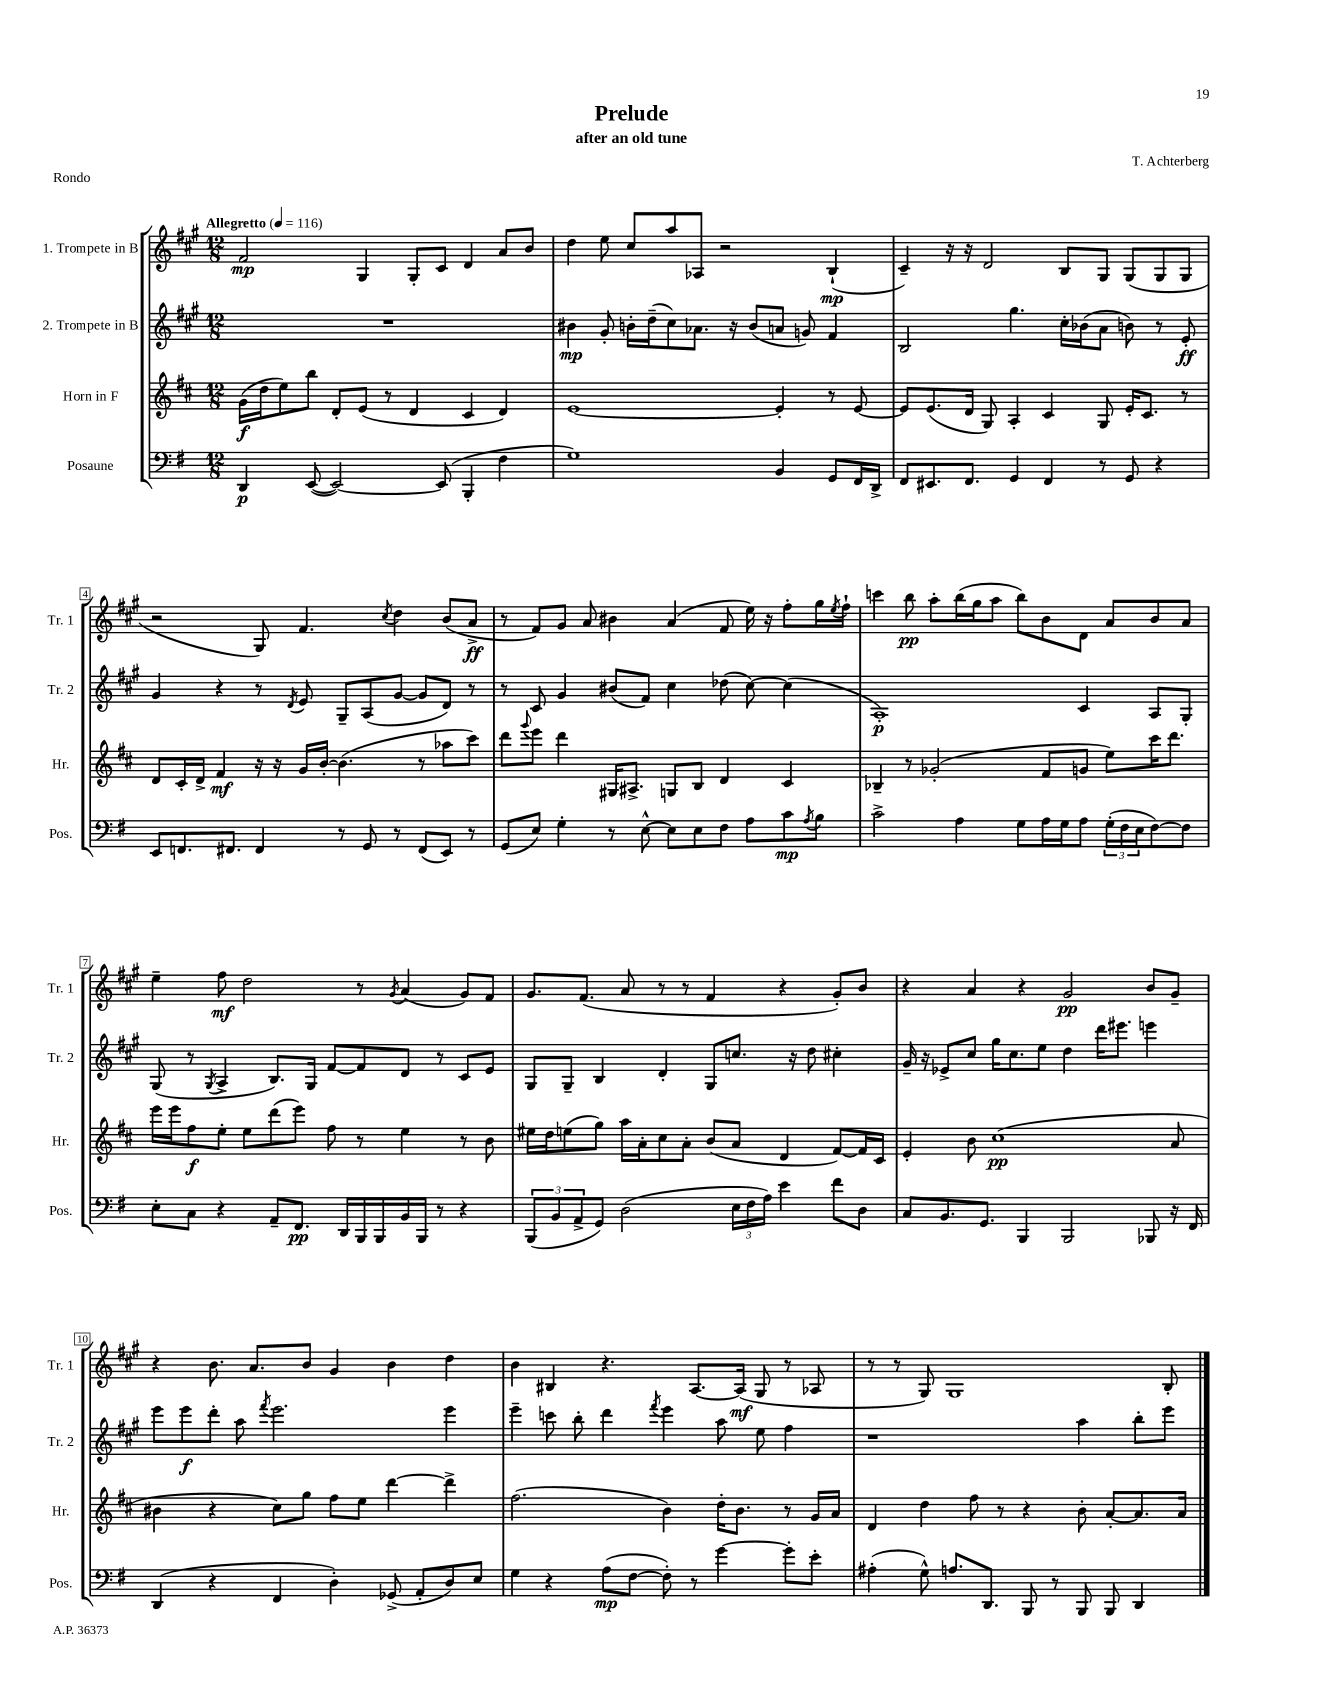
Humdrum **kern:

**kern	**kern	**kern	**kern
*staff4	*staff3	*staff2	*staff1
*clefF4	*clefG2	*clefG2	*clefG2
*k[f#]	*k[f#c#]	*k[f#c#g#]	*k[f#c#g#]
*M12/8	*M12/8	*M12/8	*M12/8
*MM116	*MM116	*MM116	*MM116
4DD/	(16g\LL	1.r	2f#/
.	16dd\J	.	.
.	8ee\)	.	.
([8EE/	8bb\J	.	.
2EE/_)	8d'/L	.	.
.	(8e/J	.	4G#/
.	8r	.	.
.	4d/	.	8G#'/L
(8EE/]	.	.	8c#/J
4BBB'/	4c#/	.	4d/
4F#\	4d/)	.	8a/L
.	.	.	8b/J
=	=	=	=
1G)	[1e	4b#\	4dd\
.	.	8g#'/	8ee\
.	.	16b'\LL	8cc#/L
.	.	(16dd~\J	.
.	.	8cc#\)	8aa/
.	.	8.a-\J	8A-/J
.	.	.	2r
.	.	16r	.
.	.	(8b/L	.
4BB/	4e'/]	8a/J	.
.	.	8g/)	.
8GG/L	8r	4f#/	(4B`/
16FF#/L	[8e/	.	.
16DD^/JJ	.	.	.
=	=	=	=
8FF#/L	8e/]L	2B/	4c#~/)
8.EE#/	(8.e/	.	.
.	.	.	16r
8.FF#/J	16d/Jk	.	16r
.	8G/)	.	2d/
4GG/	4A'/	4.gg#\	.
4FF#/	4c#/	.	.
.	.	16cc#'\LL	8B/L
.	.	(16b-\J	.
8r	8G/	8a\J	8G#/J
8GG/	16e'/LK	8b\)	(8G#/L
.	8.c#/J	.	.
4r	.	8r	8G#/
.	8r	8e'/	8G#/J
=	=	=	=
8EE/L	8d/L	4g#/	2r
8.FF/	16c#'/L	.	.
.	16d^/JJ	.	.
.	4f#/	4r	.
8.FF#/J	.	.	.
4FF#/	16r	8r	8G#/)
.	16r	.	.
.	.	8qd/	.
.	16g/LL	8e/	4.f#/
.	[16b'/JJ	.	.
8r	(4.b\]	8G#~/L	.
8GG/	.	(8A/	.
.	.	.	8qcc#/
8r	.	[8g#/J	4dd\
(8FF#/L	8r	8g#/]L	.
8EE/J)	8aa-\L	8d/J)	(8b/L
8r	8ccc#\J)	8r	8a^/J
=	=	=	=
(8GG/L	8ddd\L	8r	8r
.	8qqggg/	.	.
8E/J)	8eee\J	8c#/	8f#/L)
4G'\	4ddd\	4g#/	8g#/J
.	.	.	8a/
8r	16G#/LK	(8b#/L	4b#\
.	8.A#^/J	.	.
[8E^^\	.	8f#/J)	.
8E\]L	8G/L	4cc#\	(4a/
8E\	8B/J	.	.
8F#\J	4d/	(8dd-\	8f#/
8A\L	.	[8cc#\)	16ee\)
.	.	.	16r
8c\	4c#/	(4cc#\]	8ff#'\L
8qA/	.	.	.
8B\J	.	.	16gg#\L
.	.	.	8qee/
.	.	.	16ff#`\JJ
=	=	=	=
2c^\	4B-~/	1A')	4ccc\
.	8r	.	8bb\
.	(2g-'/	.	8aa'\L
4A\	.	.	(16bb\L
.	.	.	16gg#\J
.	.	.	8aa\J
8G\L	.	.	8bb\L)
16A\L	8f#/L	.	8b\
16G\J	.	.	.
8A\J	8g/J	4c#/	8d\J
(24G'\LL	8ee\L)	.	8a/L
24F#\	.	.	.
24E\J	.	.	.
[8F#\)	16ccc#\K	8A/L	8b/
.	8.ddd\J	.	.
8F#\]J	.	8G#'/J	8a/J
=	=	=	=
8E'\L	16eee\LL	(8G#/	4ee~\
.	16eee\J	.	.
8C\J	8ff#\	8r	.
.	.	8qG#/	.
4r	8ee'\J	4A^/	8ff#\
.	8ee\L	.	2dd\
8AA~/L	(8ddd\	8.B/L)	.
8.FF#/J	8eee\J)	.	.
.	.	16G#/Jk	.
.	8ff#\	[8f#/L	.
16DD/LL	.	.	.
16BBB/	8r	8f#/]	8r
16BBB/	.	.	.
.	.	.	8qg#/
16BB/	4ee\	8d/J	(4a/
16BBB/JJ	.	.	.
8r	.	8r	.
4r	8r	8c#/L	8g#/L)
.	8b\	8e/J	8f#/J
=	=	=	=
(12BBB/L	16ee#\LL	8G#/L	8.g#/L
.	16dd\J	.	.
12BB/	.	.	.
.	(8ee\	8G#~/J	.
12AA^/	.	.	.
.	.	.	(8.f#/J
8GG/J)	8gg\J)	4B/	.
(2D\	16aa\LL	.	8a/
.	16a'\J	.	.
.	8cc#\	4d'/	8r
.	8a'\J	.	8r
.	(8b/L	8G#/L	4f#/
24E\LL	8a/J	8.cc/J	.
24F#\	.	.	.
24A\JJ)	.	.	.
4e\	4d/	.	4r
.	.	16r	.
.	.	8dd\	.
8f#\L	[8f#/L)	4cc#'\	8g#'/L)
8D\J	16f#/]L	.	8b/J
.	16c#/JJ	.	.
=	=	=	=
8C/L	4e'/	16g#~/	4r
.	.	16r	.
8.BB/	.	8e-^/L	.
.	8b\	8cc#/J	4a/
8.GG/J	.	.	.
.	(1cc#	16gg#\LK	.
.	.	8.cc#\	.
4BBB/	.	.	4r
.	.	8ee\J	.
2BBB/	.	4dd\	2g#/
.	.	16ddd\LK	.
.	.	8.eee#\J	.
8BBB-/	.	4eee\	8b/L
16r	8a/	.	8g#~/J
16FF#/	.	.	.
=	=	=	=
(4DD/	4b#\	8eee\L	4r
.	.	8eee\	.
4r	4r	8ddd'\J	8.b\
.	.	8aa\	.
.	.	.	8.a/L
.	.	8qfff#/	.
4FF#/	8cc#\L)	2.eee\	.
.	8gg\J	.	8b/J
4D'\)	8ff#\L	.	4g#/
.	8ee\J	.	.
(8GG-^/	[4ddd\	.	4b\
8AA'/L	.	.	.
8D/)	4ddd^\]	4eee\	4dd\
8E/J	.	.	.
=	=	=	=
4G\	(2.ff#\	4eee~\	4b\
4r	.	8ccc\	4B#/
.	.	8bb'\	.
(8A\L	.	4ddd\	4.r
[8F#\J	.	.	.
.	.	8qfff#/	.
8F#'\])	4b\)	4eee\	.
8r	.	.	[8.A/L
[4g\	16dd'\LK	8aa\	.
.	8.b\J	.	(16A/]Jk
.	.	8ee\	8G#/
8g'\]L	8r	4ff#\	8r
8e'\J	16g/LL	.	8A-/
.	16a/JJ	.	.
=	=	=	=
(4A#'\	4d/	1r	8r
.	.	.	8r
8G^^\)	4dd\	.	8G#/)
8.A/L	.	.	1G#
.	8ff#\	.	.
8.DD/J	.	.	.
.	8r	.	.
8BBB/	4r	.	.
8r	.	.	.
8BBB/	8b'\	4aa\	.
8BBB/	[8a'/L	.	.
4DD/	8.a/]	8bb'\L	.
.	.	8eee\J	8B'/
.	16a/Jk	.	.
==	==	==	==
*-	*-	*-	*-
